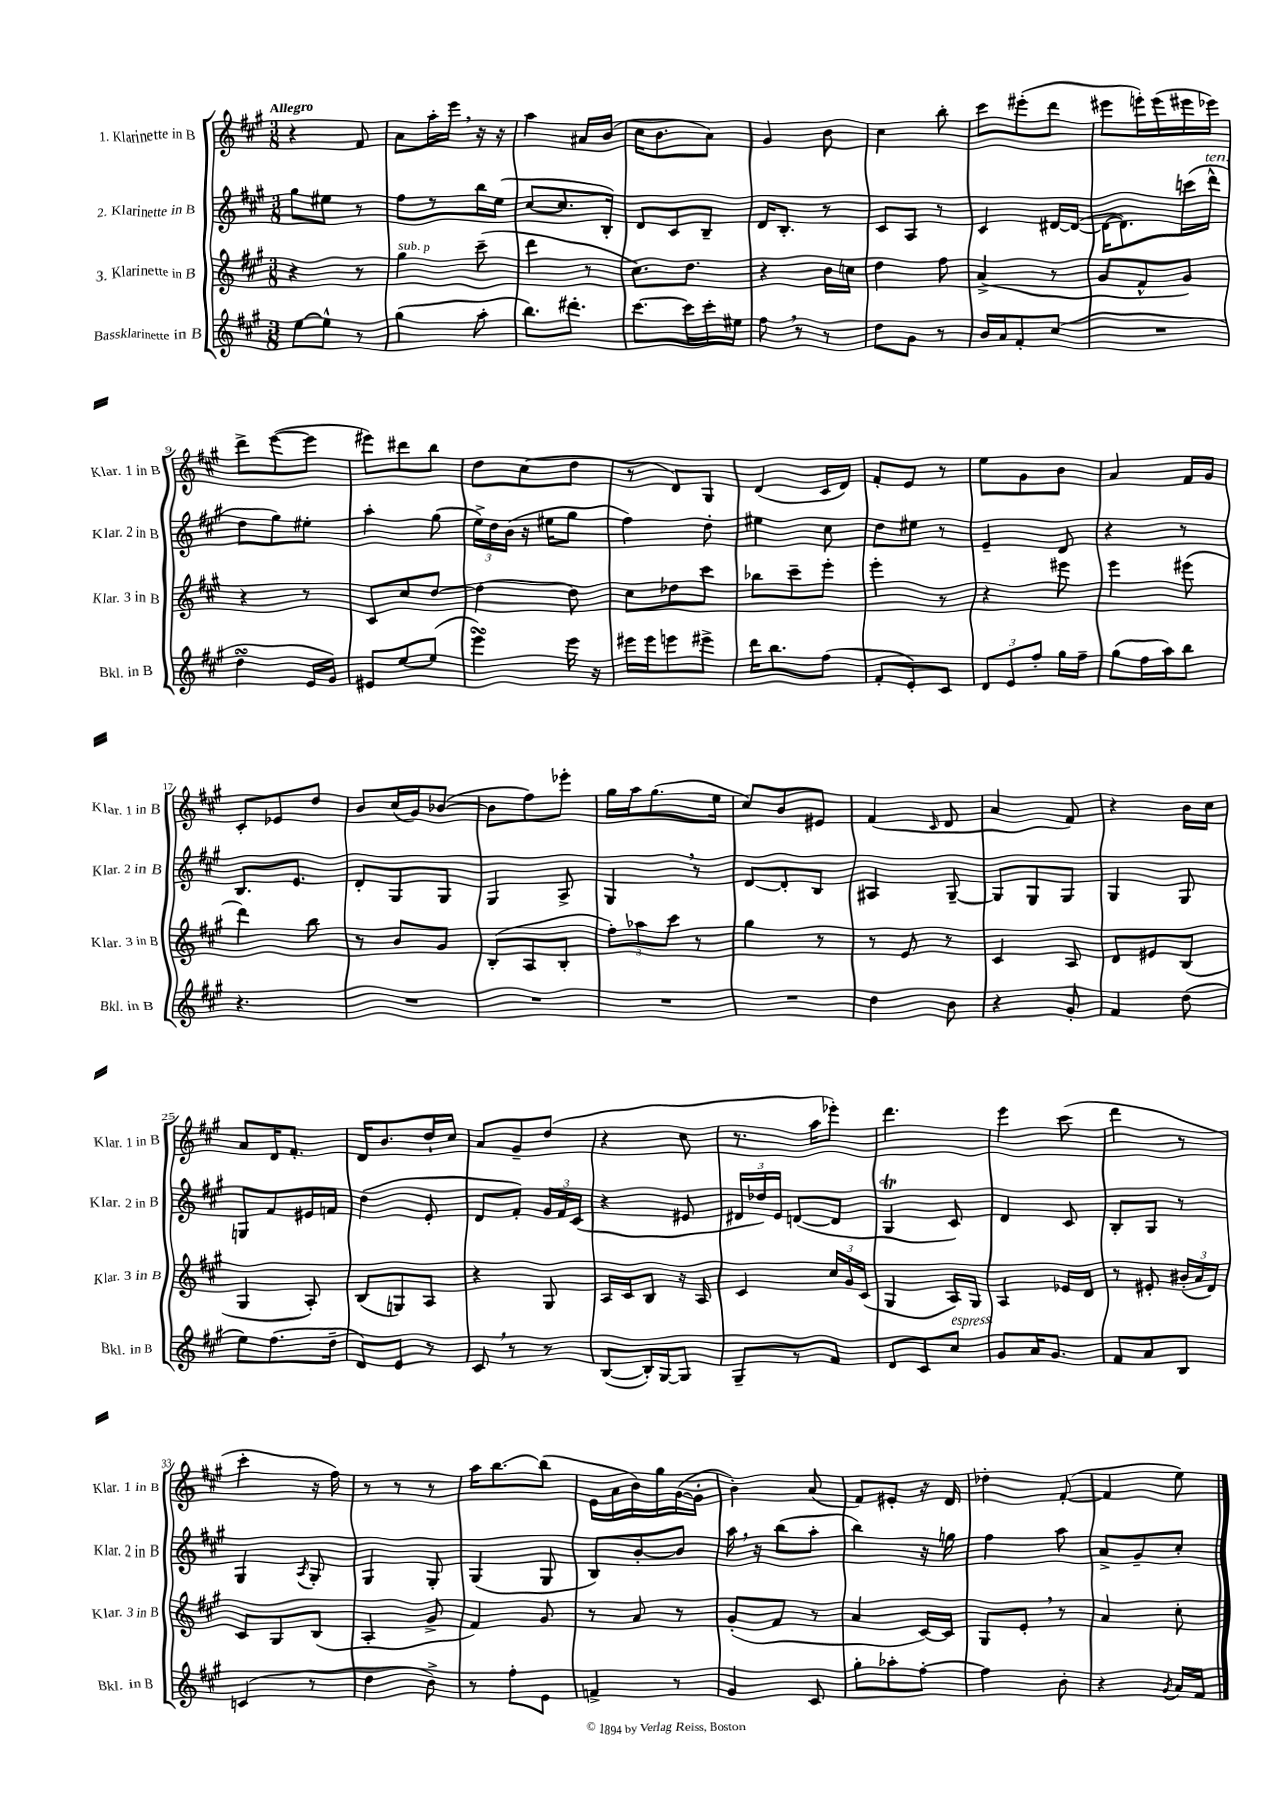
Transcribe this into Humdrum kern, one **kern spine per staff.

**kern	**kern	**kern	**kern
*staff4	*staff3	*staff2	*staff1
*clefG2	*clefG2	*clefG2	*clefG2
*k[f#c#g#]	*k[f#c#g#]	*k[f#c#g#]	*k[f#c#g#]
*M3/8	*M3/8	*M3/8	*M3/8
[8ee\L	4r	8gg#\L	4r
8ee^^\]J	.	8ee#\J	.
8r	8r	8r	8f#/
=	=	=	=
(4gg#\	4gg#\	8ff#\L	8a\L
.	.	8r	16aa'\L
.	.	.	16eee\JJ
8aa'\	(8ccc#~\	16bb\L	16r
.	.	(16ee\JJ	16r
=	=	=	=
8.bb\L)	4ddd\	[8cc#/L	4aa\
.	.	8.cc#/]	.
8.ddd#'\J	.	.	.
.	8r	.	16a#/LL
.	.	16B'/Jk)	(16b/JJ
=	=	=	=
[8.ccc#\L	8.cc#\L)	8d/L	16cc#\LK
.	.	.	8.b\
.	.	8c#/	.
16ccc#\]L	8.dd\J	.	.
16ccc#'\	.	8B~/J	8a\J)
16ee#\JJ	.	.	.
=	=	=	=
8ff#\	4r	16d/LK	4g#/
.	.	8.B'/J	.
8r	.	.	.
8r	16b\LL	8r	8b\
.	16cc\JJ	.	.
=	=	=	=
8dd\L	4dd\	8c#/L	4cc#\
8g#\J	.	8A/J	.
8r	8ff#\	8r	8bb'\
=	=	=	=
16b/LL	(4a^/	4c#/	8ccc#\L
16a/J	.	.	.
8f#'/	.	.	(8eee#'\
(8cc#/J	8r	[16d#/LL	8ddd\J
.	.	(16d#/_JJ	.
=	=	=	=
4.r	8g#/L	16d#\_LK	8eee#\L
.	.	8.d#\])	.
.	8f#^^/	.	16eee'\L)
.	.	.	(16eee\
.	8g#/J)	(16ccc\L	16eee#\
.	.	16ddd^^\JJ	16eee-\JJ)
=	=	=	=
4dd\	4r	8dd\L	8ddd^\L
.	.	8gg#\)	([8eee\
16e/LL	8r	8ee#'\J	8eee\]J
16g#/JJ)	.	.	.
=	=	=	=
8e#/L	8c#/L	4aa'\	8eee#\L)
[8ee/	8cc#/	.	8ddd#\
(8ee/]J	[8dd/J	(8gg#\	8bb\J
=	=	=	=
4eee\)	4dd\_	24ee^\LL)	8dd\L
.	.	24dd\	.
.	.	(24b\JJ	.
.	.	16r	(8cc#\
.	.	16ee#\LK	.
16eee\	8dd\]	8gg#\J	8dd\J
16r	.	.	.
=	=	=	=
16eee#\LL	8cc#\L	4ff#\)	8r
16eee#\J	.	.	.
8eee\	8dd-\	.	8d/L)
8eee#^\J	8ccc#\J	8dd'\	8G#/J
=	=	=	=
16ddd\LK	8bb-\L	4ee#\	(4d/
8.bb\	.	.	.
.	8ccc#~\	.	.
(8ff#\J	8eee'\J	8cc#\	16c#/LL
.	.	.	16d/JJ)
=	=	=	=
8f#'/L	4eee'\	8dd\L	8f#'/L
8e'/)	.	8ee#\J	8e/J
8c#/J	8r	8r	8r
=	=	=	=
12d/L	4r	4e~/	8ee\L
12e/	.	.	.
.	.	.	8g#\
12ff#'/J	.	.	.
16gg#\LL	8eee#\	8d/	8b\J
16ff#~\JJ	.	.	.
=	=	=	=
(8gg#\L	4eee\	4r	4a/
16ff#\L	.	.	.
16aa\J)	.	.	.
8bb\J	(8eee#\	8r	16f#/LL
.	.	.	16g#/JJ
=	=	=	=
4.r	4ddd\)	8.B/L	8c#'/L
.	.	.	8e-/
.	.	8.e/J	.
.	8bb\	.	8dd/J
=	=	=	=
4.r	8r	8d'/L	8b/L
.	8b/L	8G#/	(16cc#/L
.	.	.	16g#/J)
.	8g#/J	8G#/J	([8b-/J
=	=	=	=
4.r	(8B'/L	4G#/	8b-\]L
.	8A/	.	8ff#\)
.	8B'/J	8A^/	8eee-'\J
=	=	=	=
4.r	12ff#'\L)	4G#/	16gg#\LL
.	.	.	16aa\J
.	12aa-\	.	.
.	.	.	(8.gg#\
.	12ccc#\J	.	.
.	8r	8r	.
.	.	.	16ee\Jk
=	=	=	=
4.r	4gg#\	[8d/L	8cc#/L)
.	.	8d'/]	8b/
.	8r	8B/J	8e#/J
=	=	=	=
4dd\	8r	4A#/	(4f#/
.	8e/	.	.
.	.	.	16qqc#/
8b\	8r	[8G#~/	8d/
=	=	=	=
4r	4c#/	8G#/]L	4a/
.	.	8G#/	.
8g#'/	8A/	8G#/J	8f#/)
=	=	=	=
4f#/	8d/L	4G#/	4r
.	8e#/	.	.
(8dd\	(8B/J	8G#/	16b\LL
.	.	.	16cc#\JJ
=	=	=	=
8ee\L)	4G#/	8G/L	8a/L
(8.ff#\	.	8f#/	16d/K
.	.	.	8.f#'/J
.	8A'/)	16e#/L	.
16dd~\Jk	.	16f/JJ	.
=	=	=	=
8d/L)	(8B/L	(4dd\	16d/LK
.	.	.	8.b/
8e/J	8G/)	.	.
8r	8A/J	8e'/	16dd`/L
.	.	.	16cc#/JJ
=	=	=	=
8c#/	4r	8d/L	8a/L
8r	.	8f#'/J)	8g#~/
8r	8G#/	24g#/LL	(8dd/J
.	.	24f#/	.
.	.	(24c#/JJ	.
=	=	=	=
([8B/L	16A/LL	4r	4r
.	16c#/J	.	.
16B'/]L)	8B/J	.	.
[16G#/J	.	.	.
8G#/]J	16r	8e#/	8cc#\
.	16A/	.	.
=	=	=	=
8G#~/L	4c#/	24d#/LL	8.r
.	.	24dd-/)	.
.	.	24e/JJ	.
8r	.	([8d/L	.
.	.	.	16aa\LK
8f#/J	24cc#/LL	8d/]J	8eee-'\J)
.	24g#/	.	.
.	(24c#/JJ	.	.
=	=	=	=
8d/L	4G#/	4G#/	4.ddd\
8c#/	.	.	.
8cc#/J	16A/LL)	8c#/)	.
.	16G#/JJ	.	.
=	=	=	=
8g#/L	4A/	4d/	4eee\
16a/K	.	.	.
8.g#/J	.	.	.
.	16e-/LL	8c#/	(8ccc#\
.	16d/JJ	.	.
=	=	=	=
8f#/L	8r	8B'/L	4ddd\
8a/	8e#'/	8G#/J	.
8B/J	(24b#'/LL	8r	8r
.	24a/	.	.
.	24d/JJ)	.	.
=	=	=	=
(4c/	8c#/L	4G#/	4ccc#'\
.	8G#/	.	.
.	.	8qA/	.
8r	(8B/J	8G#'/	16r
.	.	.	16ff#\)
=	=	=	=
4dd\	4A'/	4G#/	8r
.	.	.	8r
8b^\)	8g#^/	8G#'/	8r
=	=	=	=
8r	4f#/)	(4G#/	16aa\LK
.	.	.	[8.bb\
8ff#'\L	.	.	.
8e\J	8g#/	8G#/	(8bb\]J
=	=	=	=
4f^/	8r	8B/L)	16e\LL
.	.	.	16a\
.	8a/	[8b'/	16b\)
.	.	.	16gg#\
8r	8r	8b/]J	([16g#\
.	.	.	16g#'\]JJ
=	=	=	=
4g#/	(8g#'/L	16aa\	4b'\)
.	.	16r	.
.	8f#/J	(8bb\L	.
8c#/	8r	8aa'\J	(8a/
=	=	=	=
8gg#'\L	4a/	4bb\)	8f#/L)
8aa-'\	.	.	8e#'/J
[8ff#'\J	[16c#/LL)	16r	16r
.	16c#/]JJ	16gg\	16d/
=	=	=	=
4ff#\]	8G#/L	4ff#\	4dd-'\
.	8e'/J	.	.
8b'\	8r	8aa\	([8f#'/
=	=	=	=
4r	4a/	8a^/L	4f#/]
.	.	8g#~/	.
8qg#/	.	.	.
16a/LL	8cc#'\	8cc#'/J	8ee\)
16f#/JJ	.	.	.
==	==	==	==
*-	*-	*-	*-
